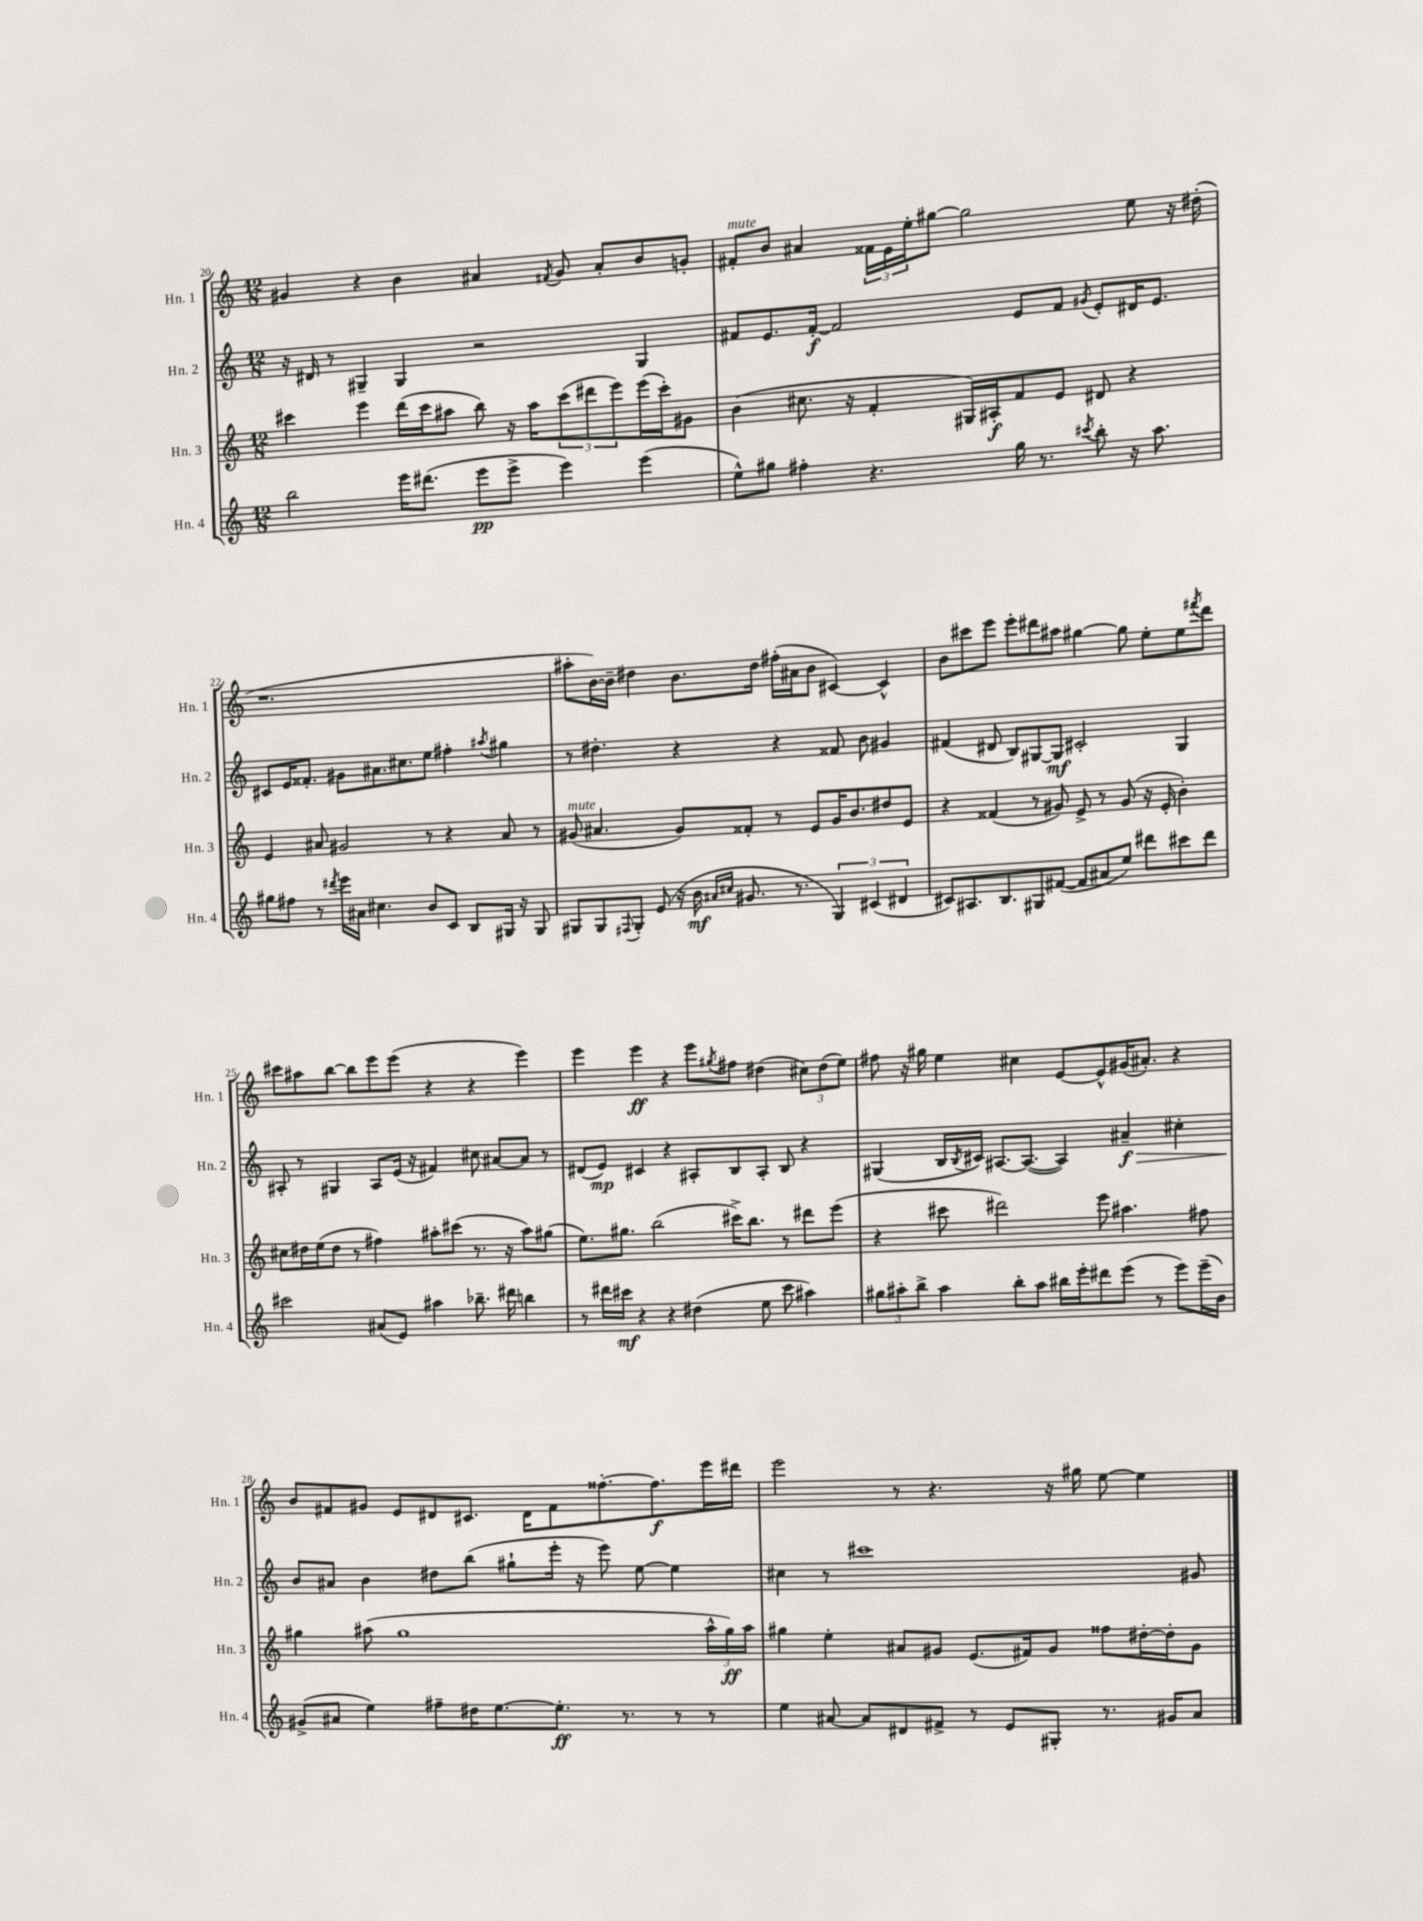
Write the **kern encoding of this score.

**kern	**kern	**kern	**kern
*staff4	*staff3	*staff2	*staff1
*clefG2	*clefG2	*clefG2	*clefG2
*k[]	*k[]	*k[]	*k[]
*M12/8	*M12/8	*M12/8	*M12/8
2bb	4ccc#	16r	4g#
.	.	16d#	.
.	.	8r	.
.	4eee	4G#~	4r
16eee	(16ddd	4G#	4b
(8.ddd#	16ccc#	.	.
.	8aa#	.	.
8eee	8bb)	2r	4a#
8eee^	16r	.	.
.	16aa#	.	.
.	.	.	8qf#
4eee)	(12ccc#	.	8g#
.	12ddd#	.	.
.	.	.	8a#'
.	12eee)	.	.
(4eee	(16eee	4G#	8b
.	16ccc#')	.	.
.	8g#	.	8g'
=	=	=	=
8ee^^)	(4b	8f#	8f#'
8gg#	.	8.e	8b
4ff#'	8.cc#	.	4a#
.	.	[16f#'	.
.	.	2f#]	.
.	16r	.	.
4.r	4f'	.	24f##
.	.	.	24e
.	.	.	24ee'
.	.	.	[8gg#
.	16G#)	.	2gg#]
.	16A#'	.	.
16gg#	8f	8e	.
8.r	.	.	.
.	8e	8f#	.
8qccc#	.	8qg#	.
8bb'	8d#	8e'	.
16r	4r	16d#	8ee
8.aa	.	8.e	.
.	.	.	16r
.	.	.	(16dd#'
=	=	=	=
8gg#	4e	8c#	1.r
8ff#	.	16e	.
.	.	8.f##'	.
8r	8a#	.	.
8qddd#	.	.	.
16eee	2g#	8g#	.
16a#	.	.	.
4.cc#	.	8.a#	.
.	.	8.cc#	.
8b	8r	8ee	.
8c	4r	4ff#'	.
8B	.	.	.
.	.	8qaa#	.
16G#	8a#	4gg#	.
16r	.	.	.
8G#	8r	.	.
=	=	=	=
8G#	(8g#	8r	8aa#'
8G#	4.a#	4.dd#'	[16b)
.	.	.	16b~]
8qqF#	.	.	.
8G#'	.	.	4dd#
(8e	.	.	.
16r	8g#)	4r	8.b
16b	.	.	.
16qqa#	.	.	.
16qqcc#	.	.	.
8.g#	8f##'	.	.
.	.	.	16dd#
.	8r	4r	(16ff#'
8.r	.	.	16a#
.	8e	.	8b
6G#)	16g#	8f##	[4c#)
.	8.b	.	.
.	.	8b	.
(6c#	.	.	.
.	8dd#	4g#	4c#^^]
6d#	.	.	.
.	8e	.	.
=	=	=	=
8c#)	4r	(4f#	8b
8.A#	.	.	8ccc#
.	(4f##	8d#	8eee
8.B	.	.	.
.	.	8B)	8eee'
8G#	8r	[8G#	8ddd#
([8f#	8g#)	8G#]	8aa#
8f#]	8e^	2c#'	[4gg#
8a#	8r	.	.
8ee)	(8g#	.	8gg#]
8ddd#	16r	.	8ee'
.	16e'	.	.
8ccc#	4b')	4G#	8ee
.	.	.	8qfff#
8ddd#	.	.	8ddd#
=	=	=	=
2ccc#	8cc#	8A#'	8ccc#
.	16dd#	8r	8aa#
.	(16ee	.	.
.	8dd#	4G#	[8bb
.	8r	.	8bb]
(8a#	4ff#)	8A#	8eee
8e)	.	(16e	(8eee
.	.	16r	.
4aa#	8aa#'	4f#)	4r
.	(8ccc#	.	.
8.bb-~	8.r	8cc#	4r
.	.	[8a#	.
16ddd#	16r	.	.
4bb	8aa#)	8a#]	4eee)
.	(8gg#	8r	.
=	=	=	=
8r	8.ee)	(8d#	4eee
16ddd#	.	8e)	.
16ccc#	8.gg#	.	.
4r	.	4c#	4eee
.	(2bb	.	.
4r	.	4r	4r
(4dd#	.	8A#'	8eee
.	.	.	8qgg#
.	16ccc#^)	8B	8ff#
.	8.bb	.	.
8ee	.	8A#'	(4dd#
8ccc#	8r	8B	.
4aa#)	8ddd#	4r	12cc#)
.	.	.	(12dd#
.	(8eee	.	.
.	.	.	12ee)
=	=	=	=
12gg#	4r	(4G#	8ff#
12aa#'	.	.	.
.	.	.	16r
12bb^	.	.	.
.	.	.	16gg#
4aa#	8ccc#	16B	4ee
.	.	8qB	.
.	.	16c#)	.
.	2ddd#)	[8.A#	.
8bb'	.	.	4cc#
.	.	(8.A#_	.
8aa#	.	.	.
16bb#	.	4A#])	[8e
16eee'	.	.	.
8ddd#	8eee	.	8e^^]
(8eee	4.aa#	4a#~	(16g#
.	.	.	8.a#')
8r	.	.	.
8eee)	.	4cc#'	4r
(16eee~	8ff#	.	.
16b)	.	.	.
=	=	=	=
(8g#^	4gg#	8b	8b
8a#	.	8a#	8f#
4ee)	(8aa#	4b	8g#
.	1gg#	.	8e
8ff#~	.	8dd#	8d#
16dd#	.	(8bb	8.c#
[8.ee	.	.	.
.	.	8gg#`	.
.	.	.	16d#
8.ee']	.	16eee'	8f#
.	.	16r	.
.	.	8eee)	[8.ff##'
8.r	.	.	.
.	.	[8ee	.
.	.	.	8.ff##]
8r	.	4ee]	.
8r	24aa#^^	.	16eee
.	24gg#)	.	.
.	.	.	16ddd#
.	24aa#	.	.
=	=	=	=
4ee	4gg#	4cc#	2eee
[8a#	4ee'	8r	.
8a#]	.	1ccc#	.
8d#	8a#	.	8r
8f#^	8g#	.	4.r
8r	(8.e	.	.
8e	.	.	.
.	16f#)	.	.
8G#'	8g#	.	16r
.	.	.	16gg#
8.r	8ff##	.	[8ee
.	[16dd#'	.	4ee]
16g#	16dd#']	.	.
8a#	8g#	8g#	.
==	==	==	==
*-	*-	*-	*-
